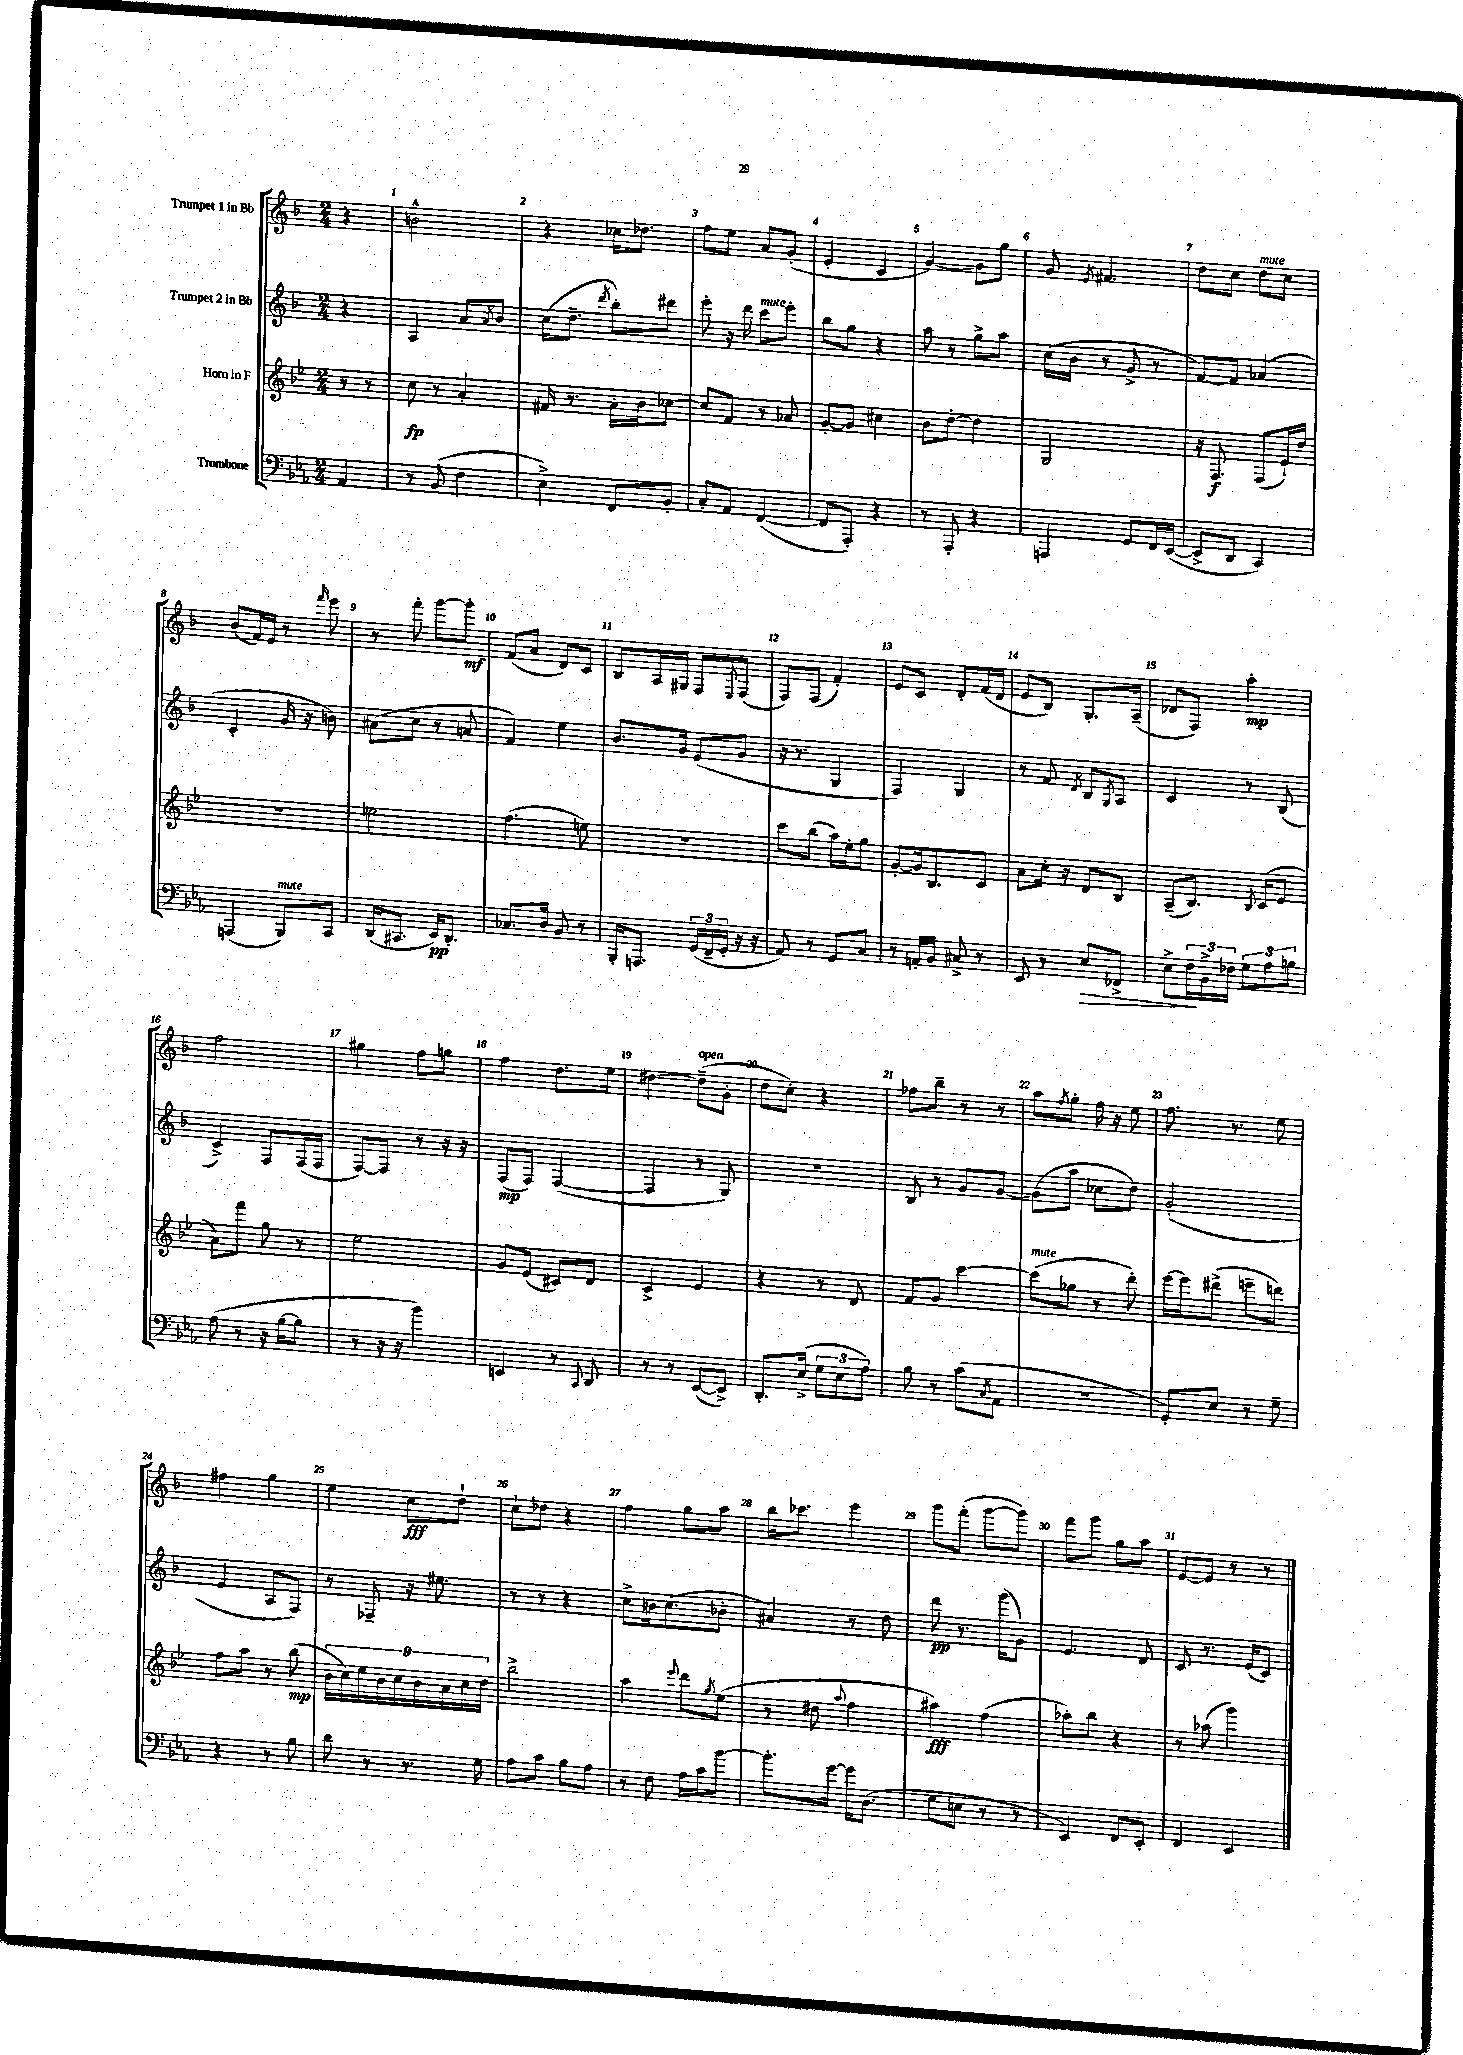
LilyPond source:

<<
\new StaffGroup <<
\new Staff = "s0" \with { instrumentName = "Trumpet 1 in Bb" } {
    \clef treble \key f \major \numericTimeSignature \time 2/4 \partial 4
    r4 |
    b'2-^ |
    r4 ces''16 des''8. |
    f''8 e''8 a'8 g'8-.( |
    e'4-. c'4 |
    g'4~) g'8 g''8 |
    g'8 \acciaccatura { e'8 } fis'4. |
    d''8 c''8 d''8^\markup { \italic "mute" } c''8 |
    bes'8( f'16) e'16 r8 \grace { f'''16 } e'''8 |
    r8 f'''8-. g'''8~ g'''8-.\mf |
    f'8( a'8 d'8) c'8 |
    bes8 a16 gis16 f8 \acciaccatura { e8 } f8( |
    f8) f8( f'4-.) |
    e'8 c'8 d'8-. f'16( d'16 |
    e'8 bes8) g8.-. a16--( |
    des'8 f8) a''4-.\mp |
    f''2 |
    gis''4 f''8 g''8 |
    f''4 d''8. e''16 |
    dis''4~ dis''8--^\markup { \italic "open" }( g'8-. |
    d''8 c''8-.) r4 |
    fes''8 bes''8-- r8 r8 |
    a''8 \acciaccatura { f''8 } g''8-. f''16 r16 e''8 |
    f''8. r8. e''8 |
    fis''4 g''4 |
    e''4 c''8\fff d''8-! |
    c''8-! des''8 r4 |
    f''4 g''8 a''8 |
    bes''16 ces'''8. e'''4 |
    g'''8 f'''8-.( g'''8~ g'''8) |
    f'''8 g'''8 g''8 a''8 |
    e'8~ e'8 r8 r8 \bar "|." |
}
\new Staff = "s1" \with { instrumentName = "Trumpet 2 in Bb" } {
    \clef treble \key f \major \numericTimeSignature \time 2/4 \partial 4
    r4 |
    a4 a'8 \acciaccatura { a'8 } bes'8 |
    c''16( d''8.-- \acciaccatura { d'''8 } bes''8-.) dis'''8 |
    e'''8-. r16 d'''16 c'''8^\markup { \italic "mute" } e'''8-. |
    bes''8 g''8 r4 |
    a''8 r8 g''8-> a''8 |
    c''16( bes'16 r8 g'8-> r8 |
    f'8~) f'8 aes'4( |
    c'4-. g'16 r16 b'8) |
    ais'8( c''8 r8 a'8 |
    f'4) e''4 |
    bes'8. g'16 e'8( g'8 |
    r16 r8. g4 |
    f4) g4 |
    r8 f'8 \acciaccatura { d'8 } bes8 \acciaccatura { g8 } a8 |
    c'4 r8 bes8( |
    c'4->) f8 f16( f16 |
    f8~) f8 r8 r16 r16 |
    f8\mp( f8) f4~( |
    f4 r8 g8) |
    r2 |
    bes8 r8 g'8 g'8~ |
    g'8( a''8 ces''8 d''8) |
    g'2-.( |
    e'4 a8 f8) |
    r8 fes8-- r16 eis''8. |
    r8 r8 r4 |
    c''8-> b'16 c''8.( bes'8-. |
    ais'4) r8 d''8 |
    d'''8\pp r8. g'''16( g'8) |
    e'4. d'8 |
    c'8 r8. e'16( c'8) \bar "|." |
}
\new Staff = "s2" \with { instrumentName = "Horn in F" } {
    \clef treble \key bes \major \numericTimeSignature \time 2/4 \partial 4
    r8 r8 |
    c''8\fp r8 a'4-. |
    fis'16 r8. a'16-. bes'16 ces''8~ |
    ces''8 f'8 r8 aes'8 |
    g'8~-. g'8 cis''4 |
    bes'8 d''8~-. d''4 |
    g2 |
    r16 f8.\f f8( ees'16-!) d''16 |
    R2 |
    e''2 |
    f''4.( e''8) |
    r2 |
    c'''8 bes''8( a''16) ees''16-. g''8 |
    g'8~-. g'16 bes8. c'8 |
    a'8 c''16-. r16 d'8 bes8 |
    a8--( bes8.) \acciaccatura { bes8 } c'16( ees'8 |
    a'8) f'''8 g''8 r8 |
    ees''2 |
    g'8 ees'8( cis'8) d'8 |
    c'4-> ees'4 |
    r4 r8 d'8 |
    f'8 g'8 c'''4~ |
    c'''8^\markup { \italic "mute" }( ges''8 r8 d'''8-.) |
    ees'''16~ ees'''16 dis'''8->( e'''8-- d'''8) |
    f''8 a''8 r8 bes''8\mp( |
    \tuplet 9/8 { bes'16 c''16) ees''16 bes'16 c''16 bes'16 a'16 c''16 d''16 } |
    bes''2-> |
    a''4 \appoggiatura { ees'''8 } d'''8 \acciaccatura { g''8 } ees''8( |
    r8 dis''8 \appoggiatura { a''8 } f''4 |
    ais''4\fff) f''4( |
    aes''8-.) bes''8 r4 |
    r8 aes''8( g'''4) \bar "|." |
}
\new Staff = "s3" \with { instrumentName = "Trombone" } {
    \clef bass \key ees \major \numericTimeSignature \time 2/4 \partial 4
    aes,4 |
    r8 bes,8( f4 |
    ees4->) f,8 bes,8-. |
    c8-. aes,8 f,4~( |
    f,8 aes,,8-.) r4 |
    r8 aes,,8-. r4 |
    a,,4 g,8 f,16 ees,16~( |
    ees,8-> d,8 c,4) |
    a,,4( bes,,8^\markup { \italic "mute" }) c,8 |
    d,16( cis,8. ees,16\pp) d,8.-. |
    ces8. d16 bes,8 r8 |
    bes,,16-. a,,8. \tuplet 3/2 { g,16( f,16-- g,16-. } r16 r16 |
    aes,8) r8 g,8 c8 |
    r8 a,16-. bes,16 cis8-> r8 |
    ees,8 r8 ees8\> fes,8-> |
    ees8-> \tuplet 3/2 { f16\! bes,16-> fes16 } \tuplet 3/2 { g8 aes8 b8 } |
    aes8( r8 r16 bes16~ bes8 |
    r8 r16 r16 bes'4) |
    e,4 r8 \appoggiatura { c,8 } d,8 |
    r8 r8 ees,8~( ees,8->) |
    d,8.-. ees16->( \tuplet 3/2 { g8 ees8 aes8) } |
    bes8 r8 c'8( \acciaccatura { c8 } aes,8 |
    r2 |
    g,8-.) ees8 r8 g8-- |
    r4 r8 bes8 |
    d'8 r8 r8. g16 |
    aes8 c'8 bes8 aes8 |
    r8 f8 aes16 c'16 bes'8~ |
    bes'8.-. g'16~ g'16 d8.( |
    g8 e8 r8 r8 |
    ees,4) f,8 ees,8-. |
    f,4 ees,4 \bar "|." |
}
>>
>>
\layout { \context { \Score \override BarNumber.break-visibility = ##(#f #t #t) barNumberVisibility = #all-bar-numbers-visible } }
